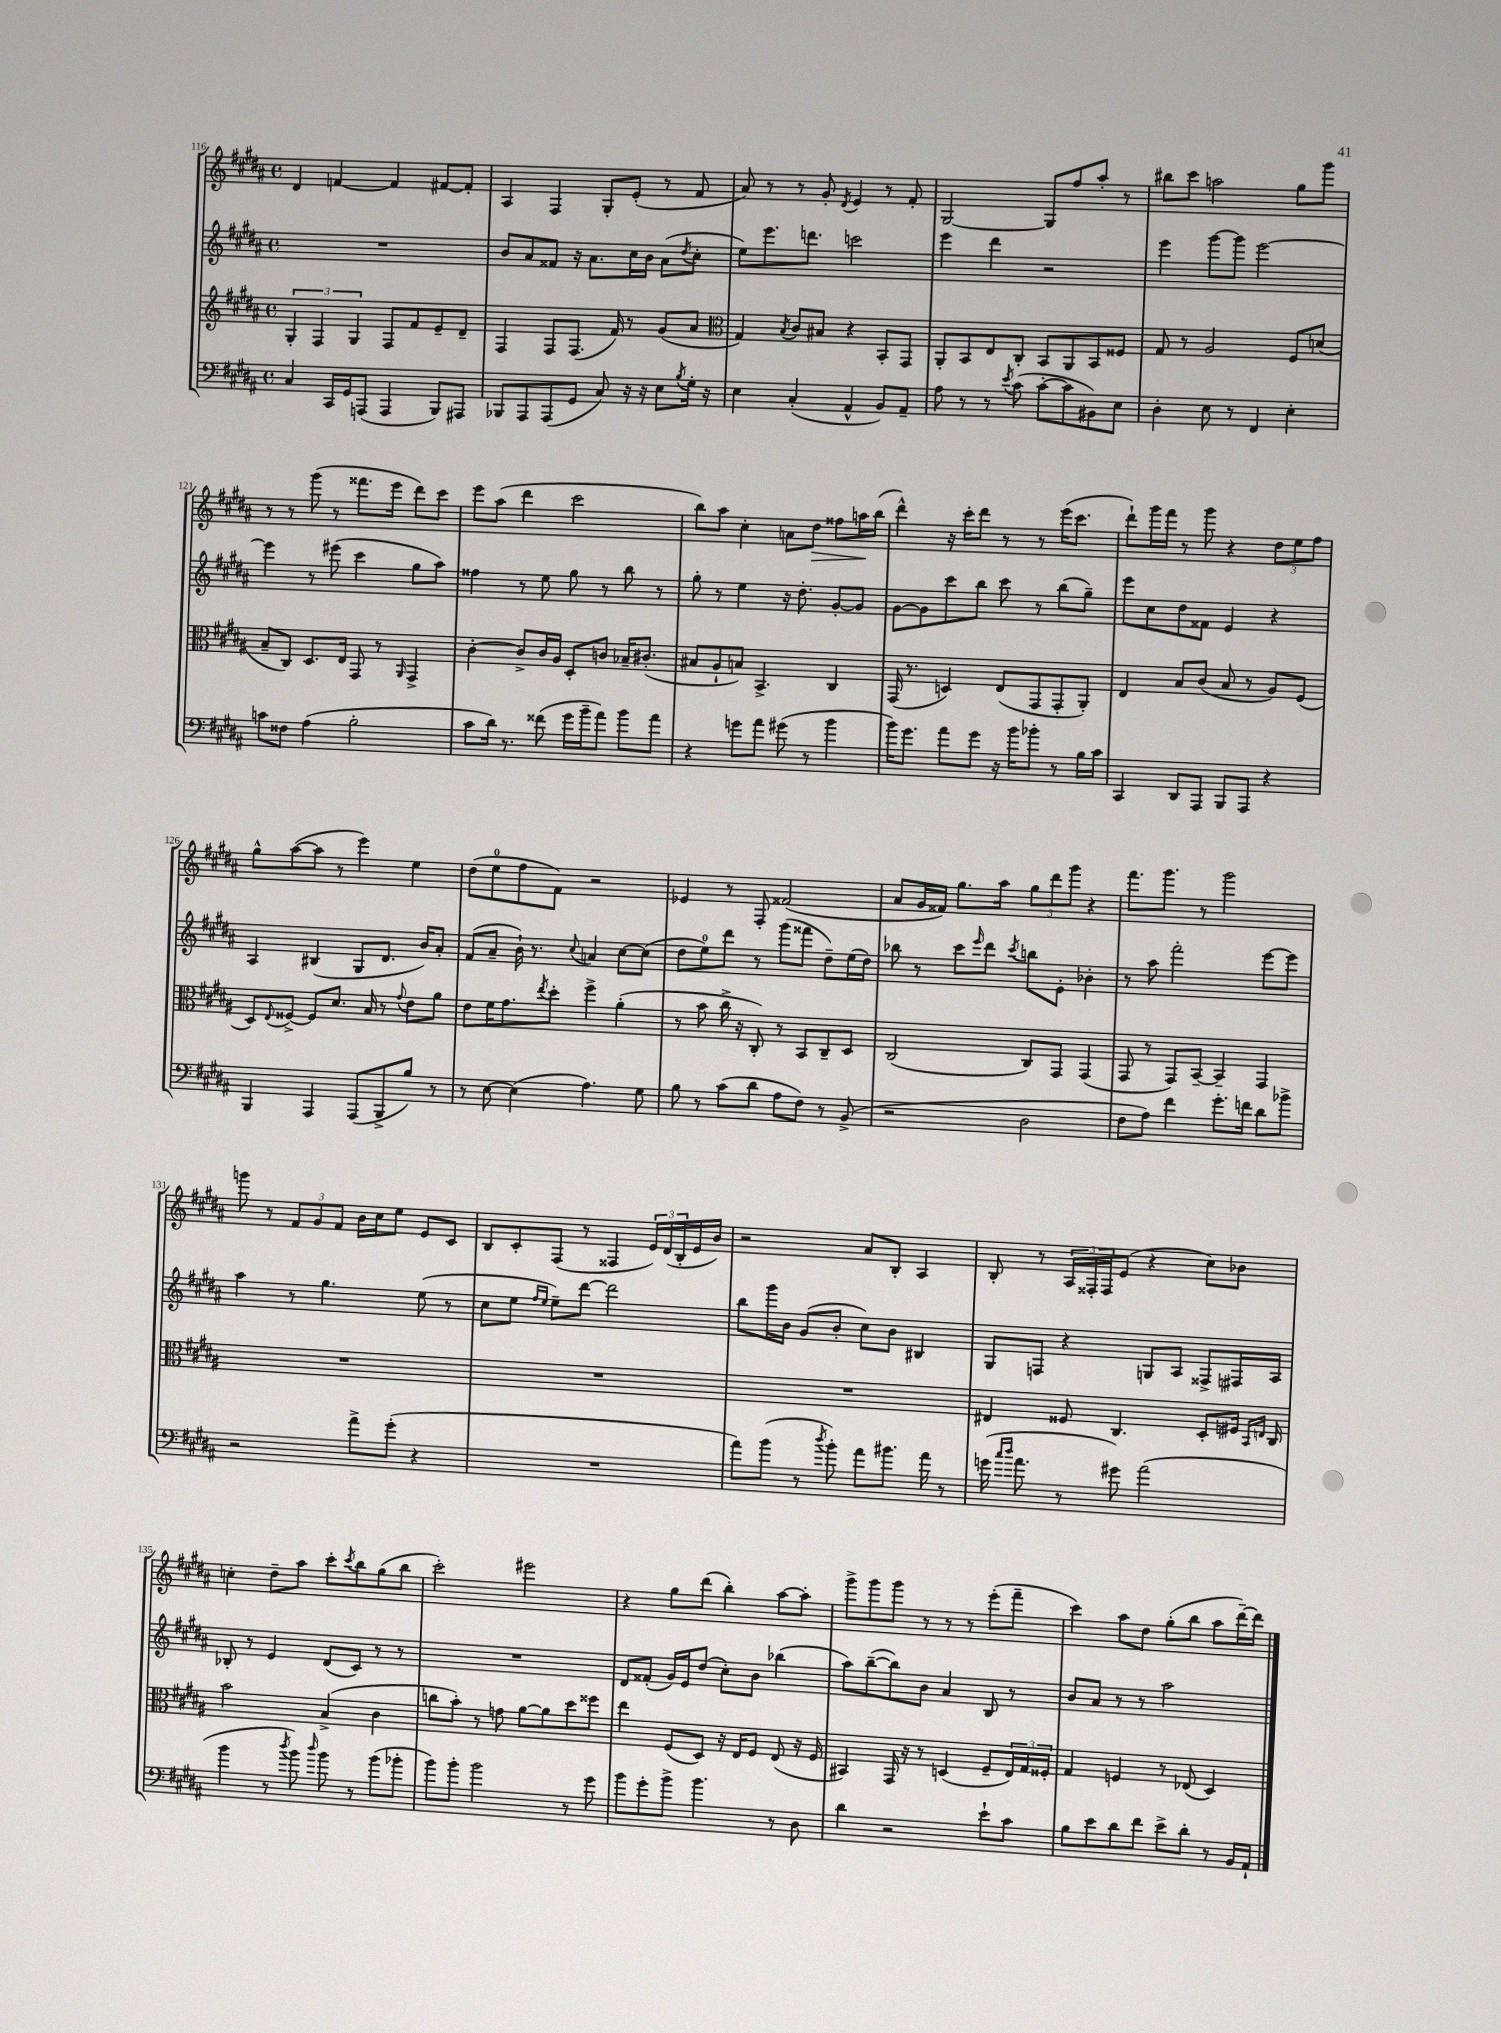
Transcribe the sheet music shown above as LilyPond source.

<<
\new StaffGroup <<
\new Staff = "s0" {
    \clef treble \key b \major \defaultTimeSignature \time 4/4
    dis'4 f'4~ f'4 fis'8~ fis'8-. |
    ais4 fis4 gis8-. e'8-.( r8 fis'8 |
    ais'8) r8 r8 gis'8-. \acciaccatura { dis'8 } e'4 r8 fis'8-. |
    gis2~ gis8 fis''8 ais''8-. r8 |
    bis''8 cis'''8 a''2 gis''8 gis'''8 |
    r8 r8 gis'''8( r8 fisis'''8. e'''16 dis'''8) cis'''8 |
    e'''8 ais''8( dis'''4 cis'''2 |
    b''8) ais''8 cis''4-. a'8 dis''8\> fisis''8 a''16\! b''16( |
    dis'''4-^) r16 cis'''16-. dis'''8 r8 r8 e'''16( cis'''8. |
    dis'''8-!) gis'''16 fis'''16 r8 gis'''8 r4 \tuplet 3/2 { dis''8 e''8 fis''8 } |
    gis''8-^ ais''8~( ais''8 r8 e'''4) e''4 |
    dis''8( e''8-0 fis''8 fis'8) r2 |
    ees'4 r8 fis8-. fisis'2( |
    ais'8 gis'16 fisis'16) gis''8. ais''16 \tuplet 3/2 { gis''8 dis'''8 gis'''8 } r4 |
    fis'''8. gis'''8. r8 gis'''2 |
    g'''8 r8 \tuplet 3/2 { fis'8 gis'8 fis'8 } b'16 cis''16 e''8 e'8 cis'8 |
    b8 cis'8-. fis8( r8 fisis4 \tuplet 3/2 { e'16) dis'16( b16-. } e'16 b'16) |
    r2 ais'8 b8-. ais4 |
    b8-. r8 \tuplet 3/2 { ais16 fisis16-. fisis16 } e'8( r4 cis''8) bes'8 |
    c''4-. dis''8-- ais''8 cis'''8-. \acciaccatura { cis'''8 } b''8 gis''8( b''8 |
    cis'''2-.) eis'''2 |
    r4 gis''8 dis'''8( b''4-.) ais''8~ ais''8-. |
    gis'''8-> gis'''8 gis'''8 r8 r8 r8 e'''8-.( fis'''8-- |
    cis'''4) ais''8 dis''8 gis''8-.( b''8 ais''8 dis'''16~--) dis'''16 \bar "|." |
}
\new Staff = "s1" {
    \clef treble \key b \major \defaultTimeSignature \time 4/4
    R1 |
    b'8 ais'8 fisis'8 r16 ais'8. cis''16 b'16 ais'8( \acciaccatura { dis''8 } cis''8-. |
    e''8) e'''8. d'''8. c'''2 |
    e'''4 dis'''4 r2 |
    e'''4 gis'''8~ gis'''8 e'''2~ |
    e'''4 r8 eis'''8( cis'''4 gis''8 ais''8) |
    fisis''4 r8 e''8 gis''8 r8 b''8 r8 |
    gis''8-. r8 e''4 r16 dis''8.-. gis'8~-. gis'8 |
    gis'8~ gis'8 cis'''8 b''8 cis'''8 r8 b''8( gis''8--) |
    e'''8 cis''8 dis''8 fisis'8 e'4 r4 |
    ais4 bis4( gis8 dis'8. b'16) ais'8-. |
    fis'8( ais'8-- b'16-!) r8. \appoggiatura { cis''8 } a'4 cis''8~ cis''8( |
    dis''8 e''8-0) dis'''8 r8 gis'''8( fisis'''8 dis''8--) e''16( dis''16) |
    bes''8 r8 cis'''8 \grace { e'''16 } dis'''8 \acciaccatura { cis'''8 } b''8 e'8-. bes'4-. |
    r8 ais''8 fis'''2-. e'''8~ e'''8 |
    ais''4 r8 gis''4. e''8( r8 |
    cis''8 e''8 \grace { fis''16 e''16 } e''8--) dis'''8~ dis'''2 |
    b''8 gis'''16 b'16 gis'8( b'8-. cis''8) b'8 bis4 |
    gis8 f8 r4 g8 ais8 fisis8-> fis16 ais16 |
    bes8-. r8 e'4 dis'8( cis'8) r8 r8 |
    R1 |
    dis'8 fisis'8-.( gis'16) e'16 dis''8( cis''8-.) b'8 bes''4( |
    ais''8) b''8~--( b''8) b'8 ais'4 b8 r8 |
    b'8 ais'8 r8 r8 ais''2 \bar "|." |
}
\new Staff = "s2" {
    \clef treble \key b \major \defaultTimeSignature \time 4/4
    \tuplet 3/2 { gis4-. fis4 gis4 } fis8 fis'8 e'8-- dis'8-- |
    fis4 fis8 fis8.( fis'16) r8 gis'8( ais'8 |
    \clef alto gis4) \acciaccatura { b8 } cis'8 bis8 r4 b,8-. gis,8 |
    ais,8-. b,8 e8 cis8-. b,8 ais,8 b,8 fisis8 |
    gis8 r8 ais2 fis8 d'8( |
    b8-- cis8) dis8. e16 gis,8 r8 \grace { ais,16 } gis,4-> |
    cis'4~-. cis'8-> cis'16 ais16 dis8-. c'8 bes16-- cis'8.-.( |
    bis8 ais8-! b8) b,4.-> cis4 |
    gis,16( r8. d4) e8( gis,8 gis,8-. ais,8-.) |
    e4 b8 cis'8( b8 r8 ais8) fis8( |
    dis8) \appoggiatura { e8 } fisis8~-> fisis8 dis'8. b16 r8 \appoggiatura { gis'8 } e'8 ais'8 |
    e'8 fis'16 gis'8. \acciaccatura { e''8 } dis''8-. fis''4-> ais'4-.( |
    r8 b'8 cis''16-> r16 cis8-.) r8 b,8 cis8-- dis8 |
    cis2( cis8) gis,8 gis,4( |
    gis,8 r8 gis,8) b,8~-- b,4-- gis,4 |
    R1 |
    R1 |
    R1 |
    eis4 fisis8 cis4. dis8-. fis16 \grace { b,16 e16 } cis16 |
    b'2 b4->( cis'4 |
    c''8 b'8-.) r8 g'8 ais'8~ ais'8 dis''8 fisis''8 |
    e''4 fis8( dis8) r16 e16 fis8 e8( r16 fis16 |
    bis,4) gis,16 r16 r8 d4( fis8-- \tuplet 3/2 { e16) gis16 fisis16-. } |
    gis4 f4 r8 ees8( dis4) \bar "|." |
}
\new Staff = "s3" {
    \clef bass \key b \major \defaultTimeSignature \time 4/4
    cis4 cis,16 gis,16 a,,8( a,,4 b,,8) ais,,8 |
    bes,,8 ais,,8 ais,,8( gis,8 cis8) r16 r16 e8 \acciaccatura { b8 } gis16-. r16 |
    e4 cis4-.( ais,4-^ b,8) ais,8-- |
    ais8 r8 r8 \acciaccatura { e'8 } cis'8( cis'8~-. cis'8 bis,8) e8 |
    dis4-. e8 r8 fis,4 e4-. |
    c'8 fisis8 ais4( b2-. |
    cis'8 dis'16) r8. fisis'8( gis'16 b'16-- ais'8) b'8 ais'8 |
    r4 g'8 ais'8 gis'8( r8 b'4 |
    b'16) gis'8. ais'8 gis'8 r16 b'16 bes'8-. r8 b16 cis'16 |
    cis,4 dis,8 ais,,8 b,,8 ais,,8 r4 |
    b,,4 ais,,4 ais,,8( b,,8-> b8) r8 |
    r8 e8~ e4( ais4.) gis8 |
    b8 r8 cis'8( dis'8 ais8 fis8) r8 b,8->( |
    r2 dis2 |
    fis8 ais8) fis'4 gis'8.-. f'16 dis'8 bes'8-> |
    r2 ais'8-> gis'8-.( r4 |
    R1 |
    ais'8) b'8( r8 \acciaccatura { dis''8 } b'8-.) ais'8 bis'8. ais'16 r8 |
    g'16( \grace { cis''16 dis''16 } ais'8. r8 gis'8) ais'2( |
    b'4 r8 \acciaccatura { dis''8 } b'8) \grace { dis''16 } b'8 r8 b'8( bes'8-. |
    b'8) b'8-. b'2 r8 gis'8 |
    b'8 gis'8-. b'8-> b'4. r8 dis8 |
    dis'4 r2 e'8-! cis'8 |
    b8 e'8 dis'8 fis'8 e'8-> dis'8-. r8 b,16 ais,16-! \bar "|." |
}
>>
>>
\layout { \context { \Score currentBarNumber = #116 } }
